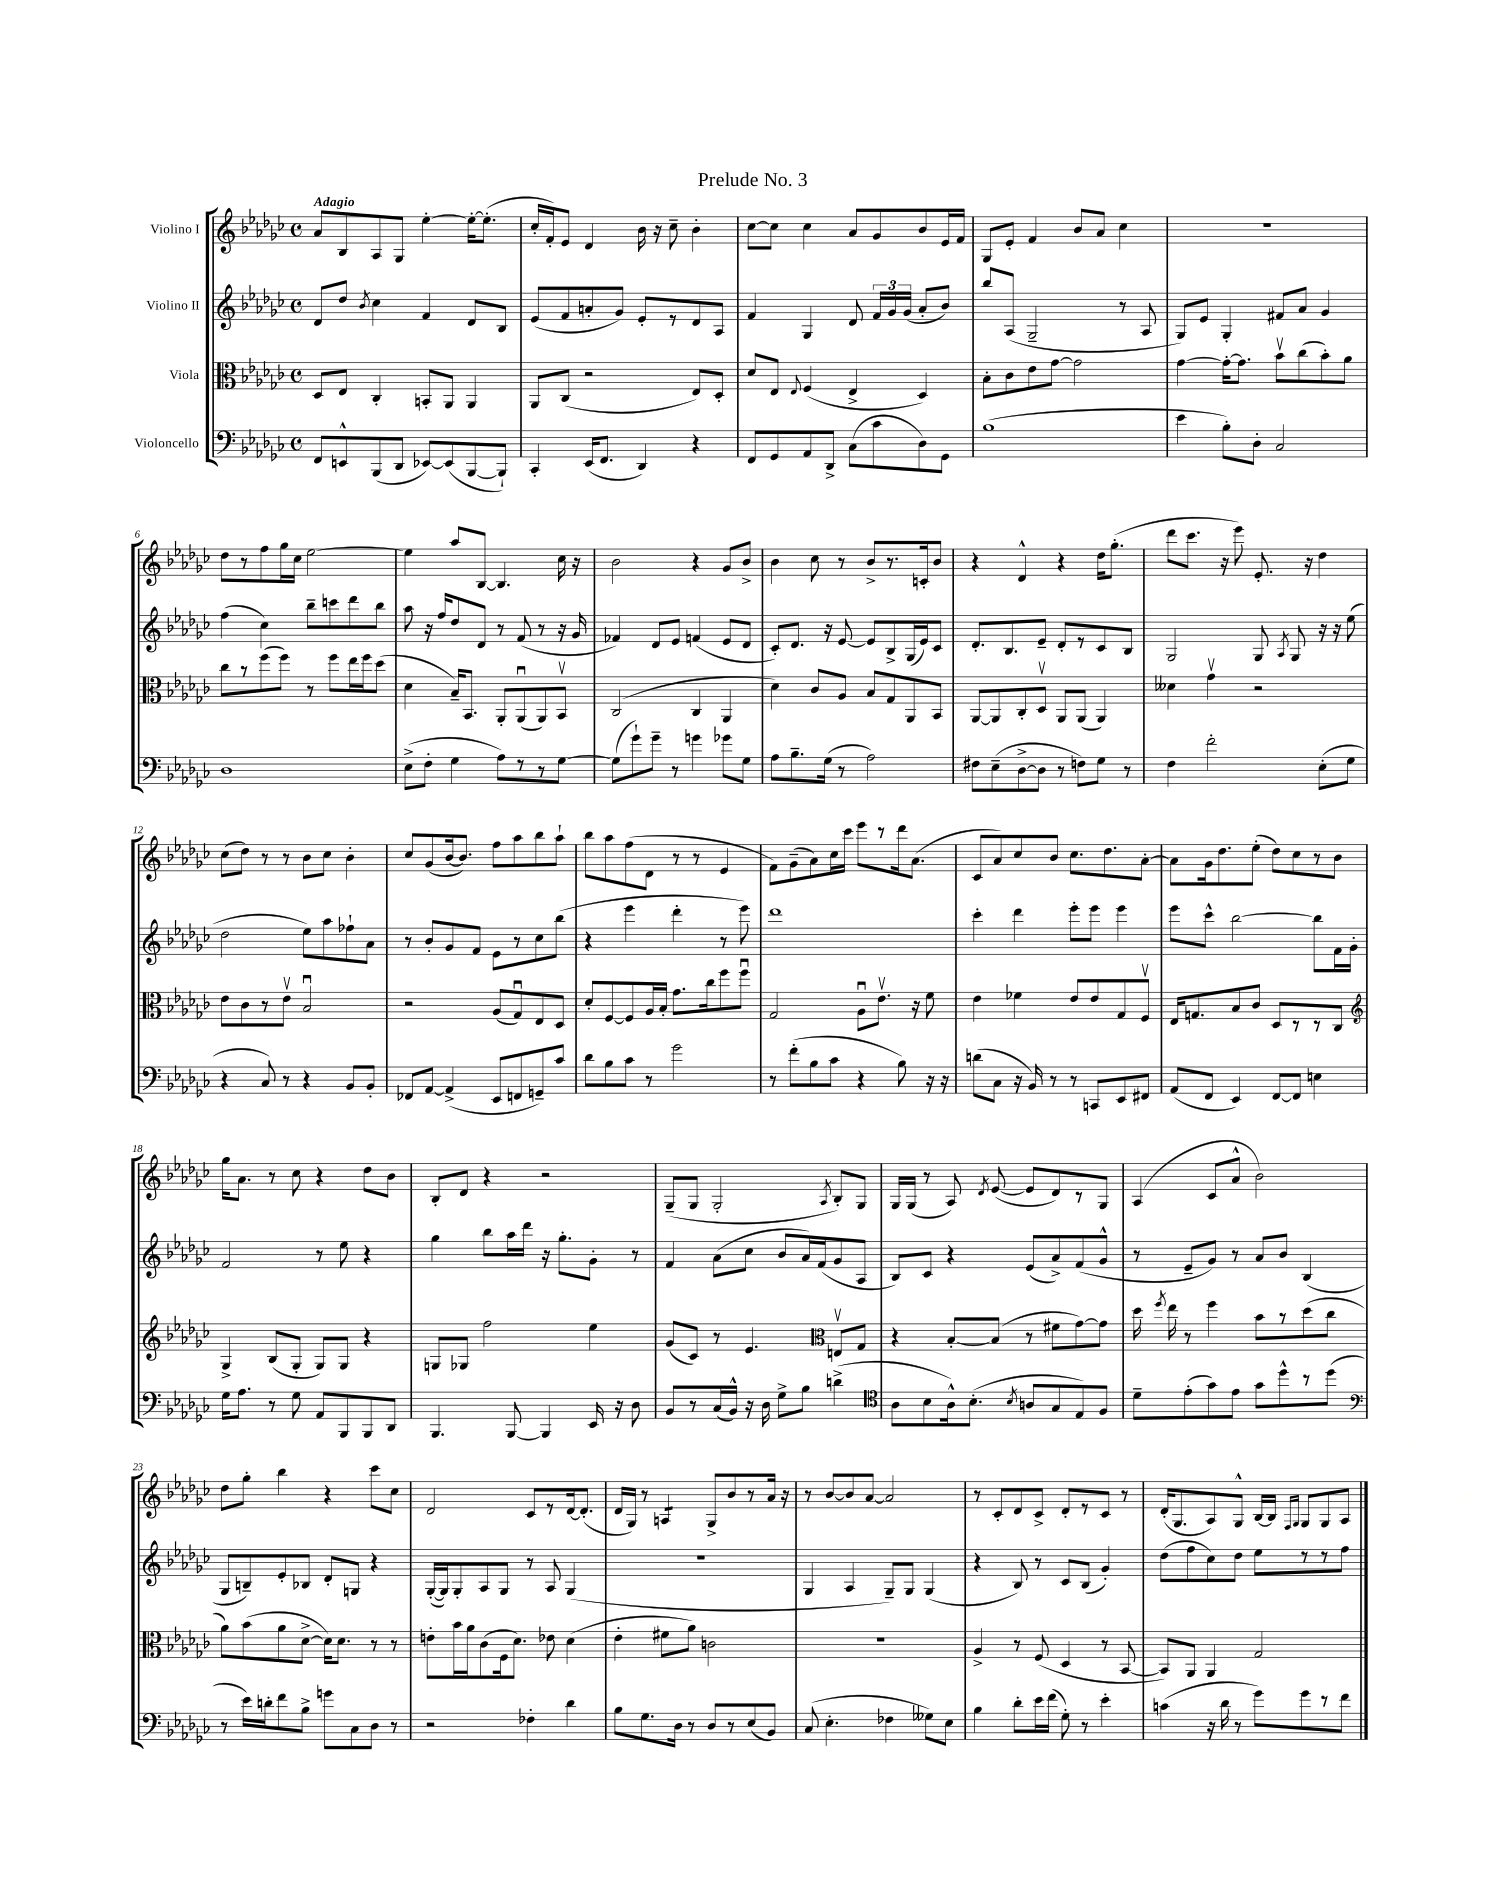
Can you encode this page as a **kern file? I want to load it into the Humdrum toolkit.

**kern	**kern	**kern	**kern
*part4	*part3	*part2	*part1
*staff4	*staff3	*staff2	*staff1
*I"Violoncello	*I"Viola	*I"Violino II	*I"Violino I
*clefF4	*clefC3	*clefG2	*clefG2
*k[b-e-a-d-g-c-]	*k[b-e-a-d-g-c-]	*k[b-e-a-d-g-c-]	*k[b-e-a-d-g-c-]
*M4/4	*M4/4	*M4/4	*M4/4
*met(c)	*met(c)	*met(c)	*met(c)
=1	=1	=1	=1
!	!	!	!LO:TX:a:B:t=Adagio
8FF/L	8D-/L	8d-/L	8a-/L
8EEn^^/	8E-/J	8dd-/J	8B-/
.	.	8qb-/	.
(8BBB-/	4C-'/	4cc-\	8A-/
8DD-/J	.	.	8G-/J
[8EE-X/L)	8BBn'/L	4f/	[4ee-'\
(8EE-/]	8AA-/J	.	.
[8BBB-/	4AA-/	8d-/L	16ee-'\KL_
.	.	.	(8.ee-'\J]
8BBB-`/J])	.	8B-/J	.
=2	=2	=2	=2
4CC-'/	8AA-/L	(8e-/L	16cc-'/LL
.	.	.	16f'/J)
.	(8C-/J	8f/	8e-/J
(16EE-/KL	2r	8an'/	4d-/
8.FF/J	.	.	.
.	.	8g-/J)	.
4DD-/)	.	8e-'/L	16b-\
.	.	.	16r
.	.	8r	8cc-~\
4r	8E-/L)	8d-/	4b-'\
.	8D-'/J	8A-/J	.
=3	=3	=3	=3
8FF/L	8d-/L	4f/	[8cc-\L
8GG-/	8E-/J	.	8cc-\J]
.	8qqE-/	.	.
8AA-/	(4F/	4G-/	4cc-\
8DD-^/J	.	.	.
(8C-\L	4E-^/	8d-/	8a-/L
8c-\	.	24f/LL	8g-/
.	.	24g-/	.
.	.	(24g-/JJ	.
8D-\)	4D-/)	8a-'/L	8b-/
8GG-\J	.	8b-/J)	16e-/L
.	.	.	16f/JJ
=4	=4	=4	=4
(1B-	8B-'\L	8bb-/L	8G-/L
.	8c-\	(8A-/J	8e-'/J
.	8e-\	2G-~/	4f/
.	[8g-\J	.	.
.	2g-\]	.	8b-/L
.	.	.	8a-/J
.	.	8r	4cc-\
.	.	8A-/	.
=5	=5	=5	=5
4e-\	[4g-\	8G-/L)	1r
.	.	8e-/J	.
8B-'\L)	16g-'\KL_	4G-'/	.
.	8.g-\J]	.	.
8D-'\J	.	.	.
2C-/	8b-v\L	8f#X/L	.
.	(8cc-\	8a-/J	.
.	8b-'\)	4g-/	.
.	8a-\J	.	.
!!LO:LB:g=z
=6	=6	=6	=6
1D-	8cc-\L	(4ff\	8dd-\L
.	8r	.	8r
.	(8ff\	4cc-\)	8ff\
.	8ff\J)	.	16gg-\L
.	.	.	16cc-\JJ
.	8r	8bb-~\L	[2ee-\
.	8ff\L	8cccn\	.
.	16ee-\L	8ddd-\	.
.	16ff\J	.	.
.	(8dd-\J	8bb-\J	.
=7	=7	=7	=7
(8E-^\L	4d-\	8aa-\	4ee-\]
8F'\J	.	16r	.
.	.	16ff/KL	.
4G-\	16B-~/KL)	8dd-/	8aa-/L
.	8.BB-/J	.	.
.	.	8d-/J	[8B-/J
8A-\L)	8AA-'/L	8r	4.B-/]
8r	(8AA-u/	(8f/	.
8r	8AA-/)	8r	.
[8G-\J	8BB-v/J	16r	16cc-\
.	.	16g-/	16r
=8	=8	=8	=8
(8G-\L]	(2C-/	4f-X/)	2b-\
8g-`\)	.	.	.
8g-~\J	.	8d-/L	.
8r	.	8e-/J	.
4gn\	4C-/	(4fn/	4r
8g-X\L	4AA-/	8e-/L	8g-/L
8G-\J	.	8d-/J	8b-^/J
=9	=9	=9	=9
8A-\L	4d-\)	8c-'/L)	4b-\
8.B-~\	.	8.d-/J	.
.	8c-/L	.	8cc-\
(16G-\Jk	.	16r	.
8r	8A-/J	[8e-/	8r
2A-\)	8B-/L	8e-/L]	8b-^/L
.	8G-/	8B-^/	8.r
.	8AA-/	(16G-/L	.
.	.	16e-/J)	16cn'/k
.	8BB-/J	8c-/J	8b-/J
=10	=10	=10	=10
8F#X\L	[8AA-/L	8.d-'/L	4r
(8E-~\	8AA-/]	.	.
.	.	8.B-/	.
[8D-^\	8C-'/	.	4d-^^/
8D-\J]	8D-v/J	8e-~/J	.
8r	8AA-/L	8d-'/L	4r
8Fn\L)	(8AA-/J	8r	.
8G-\J	4AA-/)	8c-/	16dd-\KL
.	.	.	(8.gg-'\J
8r	.	8B-/J	.
=11	=11	=11	=11
4F\	4d--X\	2G-/	8ddd-\L
.	.	.	8.ccc-\J
2f'\	4g-v\	.	.
.	.	.	16r
.	.	.	8eee-\)
.	2r	8G-/	8.e-'/
.	.	8qA-/	.
.	.	8G-/	.
.	.	.	16r
(8E-'\L	.	16r	4dd-\
.	.	16r	.
8G-\J	.	(8ee-\	.
!!LO:LB:g=z
=12	=12	=12	=12
4r	8e-\L	2dd-\	(8cc-\L
.	8c-\	.	8dd-\J)
8C-/)	8r	.	8r
8r	8e-v\J	.	8r
4r	2B-u/	8ee-\L)	8b-\L
.	.	8aa-\	8cc-\J
8BB-/L	.	8ff-X`\	4b-'\
8BB-'/J	.	8a-\J	.
=13	=13	=13	=13
8FF-X/L	2r	8r	8cc-/L
[8AA-/J	.	8b-'/L	(8g-/
(4AA-^/]	.	8g-/	[16b-/k
.	.	.	8.b-/J])
.	.	8f/J	.
8EE-/L	(8A-/L	8e-\L	8ff\L
8FFn/	8G-u/)	8r	8aa-\
8GGn~/)	8E-/	8cc-\	8bb-\
8c-/J	8D-/J	(8bb-\J	8aa-`\J
=14	=14	=14	=14
8d-\L	8d-'/L	4r	8bb-\L
8B-\	[8F/	.	8aa-\
8c-\J	8F/]	4eee-\	(8ff\
8r	16A-/L	.	8d-\J
.	16B-'/JJ	.	.
2g-\	8.g-\L	4ddd-'\	8r
.	.	.	8r
.	16cc-\k	.	.
.	8ff\	8r	4e-/
.	8ffu\J	8eee-\)	.
=15	=15	=15	=15
8r	2G-/	1ddd-	8f\L)
(8f'\L	.	.	(8g-~\
8B-\	.	.	8a-\)
8c-\J	.	.	16cc-\L
.	.	.	16ccc-\JJ
4r	8A-u\L	.	8eee-\L
.	8.e-v\J	.	8r
8B-\)	.	.	16ddd-\k
.	16r	.	(8.a-\J
16r	8f\	.	.
16r	.	.	.
=16	=16	=16	=16
(8dn\L	4e-\	4ccc-'\	8c-/L
8C-\J	.	.	8a-/)
16r	4f-X\	4ddd-\	8cc-/
16BB-/)	.	.	.
8r	.	.	8b-/J
8r	8e-/L	8eee-'\L	8.cc-\L
8CCn/L	8e-/	8eee-\J	.
.	.	.	8.dd-\
8EE-/	8G-/	4eee-\	.
8FF#X/J	8Fv/J	.	[8a-'\J
=17	=17	=17	=17
(8AA-/L	16E-/KL	8eee-\L	8a-\L]
.	8.Gn/	.	.
8FF/J	.	8ccc-^^\J	16g-\k
.	.	.	8.dd-\
4EE-/)	8B-/	[2bb-\	.
.	8c-/J	.	(8ee-'\J
[8FF/L	8D-/L	.	8dd-\L)
8FF/J]	8r	.	8cc-\
4En\	8r	8bb-\L]	8r
.	8C-/J	16f\L	8b-\J
.	.	16g-'\JJ	.
!!LO:LB:g=z
=18	=18	=18	=18
*	*clefG2	*	*
16G-\KL	4G-^/	2f/	16gg-\KL
8.A-\J	.	.	8.a-\J
8r	(8B-/L	.	8r
8G-\	8G-'/J	.	8cc-\
8AA-/L	8G-/L)	8r	4r
8BBB-/	8G-/J	8ee-\	.
8BBB-/	4r	4r	8dd-\L
8DD-/J	.	.	8b-\J
=19	=19	=19	=19
4.BBB-/	8Gn/L	4gg-\	8B-'/L
.	8G-X/J	.	8d-/J
.	2ff\	8bb-\L	4r
[8BBB-/	.	16aa-\L	.
.	.	16ddd-\JJ	.
4BBB-/]	.	16r	2r
.	.	8.gg-'\L	.
16EE-/	4ee-\	8g-'\J	.
16r	.	.	.
8D-\	.	8r	.
=20	=20	=20	=20
8BB-/L	(8g-/L	4f/	(8G-~/L
8r	8c-/J)	.	8G-/J
(16C-/L	8r	(8a-\L	2G-'/
16BB-^^/JJ)	.	.	.
16r	4.e-/	8cc-\J	.
16D-\	.	.	.
8G-^\L	.	8b-/L	.
8B-\J	.	16a-/L)	.
.	.	(16f/J	.
*	*clefC3	*	*
.	.	.	8qA-/
(4dn^\	8Env/L	8g-/	8B-'/L)
.	8G-/J	8A-/J	8G-/J
=21	=21	=21	=21
*clefC4	*	*	*
8A-\L	4r	8B-/L)	16G-/LL
.	.	.	(16G-/JJ
8B-\	.	8c-/J	8r
16A-^^\k)	[8B-'/L	4r	8A-/)
(8.B-'\J	.	.	.
.	.	.	8qd-/
.	(8B-/J]	.	([8e-/
8qB-/	.	.	.
8An/L	8r	(8e-/L	8e-/L]
8G-/	8f#X\L	8a-^/)	8d-/)
8E-/)	[8g-\)	(8f/	8r
8F/J	8g-\J]	8g-^^/J	8G-/J
=22	=22	=22	=22
8d-~\L	16dd-\	8r	(4A-/
.	8qff/	.	.
.	16ee-\	.	.
(8e-'\	8r	8e-~/L	.
8g-\)	4ff\	8g-/J)	8c-/L
8e-\J	.	8r	8a-^^/J
8g-\L	8b-\L	8a-/L	2b-\)
8dd-^^\	8r	8b-/J	.
8r	(8dd-\	(4B-/	.
(8dd-\J	8cc-\J	.	.
!!LO:LB:g=z
=23	=23	=23	=23
*clefF4	*	*	*
8r	8a-\L)	8G-/L	8dd-\L
16e-\LL)	(8b-\	8Bn~/)	8gg-'\J
16dn'\J	.	.	.
8f\	8a-\	8e-'/	4bb-\
8B-^\J	[8d-^\J	8B-X/J	.
8gn\L	16d-\KL])	8d-'/L	4r
.	8.d-\J	.	.
8C-\	.	8Gn/J	.
8D-\J	8r	4r	8ccc-\L
8r	8r	.	8cc-\J
=24	=24	=24	=24
2r	8en'\L	([16G-'/LL	2d-/
.	.	16G-/J])	.
.	16b-\L	8G-'/	.
.	16a-\J	.	.
.	(8c-\	8A-/	.
.	16F\k	8G-/J	.
.	8.d-\J)	.	.
4F-X'\	.	8r	8c-/L
.	8e-X\	8A-/	8r
4d-\	(4d-\	(4G-/	[16d-/k
.	.	.	(8.d-'/J]
=25	=25	=25	=25
8B-\L	4e-'\	1r	16d-/LL
.	.	.	16G-/JJ)
8.G-\	.	.	8r
*	*	*	*tremolo
.	8f#X\L	.	8An/L
16D-\Jk	.	.	.
8r	8a-\J)	.	8An/J
*	*	*	*Xtremolo
8D-/L	2cn\	.	8G-^/L
8r	.	.	8b-/
(8E-/	.	.	8r
8BB-/J)	.	.	16a-/Jk
.	.	.	16r
=26	=26	=26	=26
(8C-/	1r	4G-/	8r
4.E-'\	.	.	[8b-/L
.	.	4A-/	8b-/]
.	.	.	[8a-/J
4F-X\	.	8G-~/L)	2a-/]
.	.	8G-/J	.
8G--X\L)	.	(4G-/	.
8E-\J	.	.	.
=27	=27	=27	=27
4B-\	4A-^/	4r	8r
.	.	.	8c-'/L
8d-'\L	8r	8B-/)	8d-/
16e-\L	(8F/	8r	8c-^/J
(16f\JJ	.	.	.
8G-'\)	4D-/	8c-/L	8d-'/L
8r	.	(8B-/J	8r
4e-'\	8r	4g-'/)	8c-/J
.	[8BB-/	.	8r
=28	=28	=28	=28
(4cn\	8BB-/L])	(8dd-\L	(16d-'/KL
.	.	.	8.G-/
.	8AA-/J	8ff\	.
16r	4AA-/	8cc-\)	8A-/)
16d-\	.	.	.
8r	.	8dd-\J	8G-^^/J
8g-\L)	2G-/	8ee-\L	[16B-/LL
.	.	.	16B-/JJ]
.	.	.	16qqF/LL
.	.	.	16qqG-/JJ
8g-\	.	8r	8G-/L
8r	.	8r	8G-/
8f\J	.	8ff\J	8A-/J
==	==	==	==
*-	*-	*-	*-
